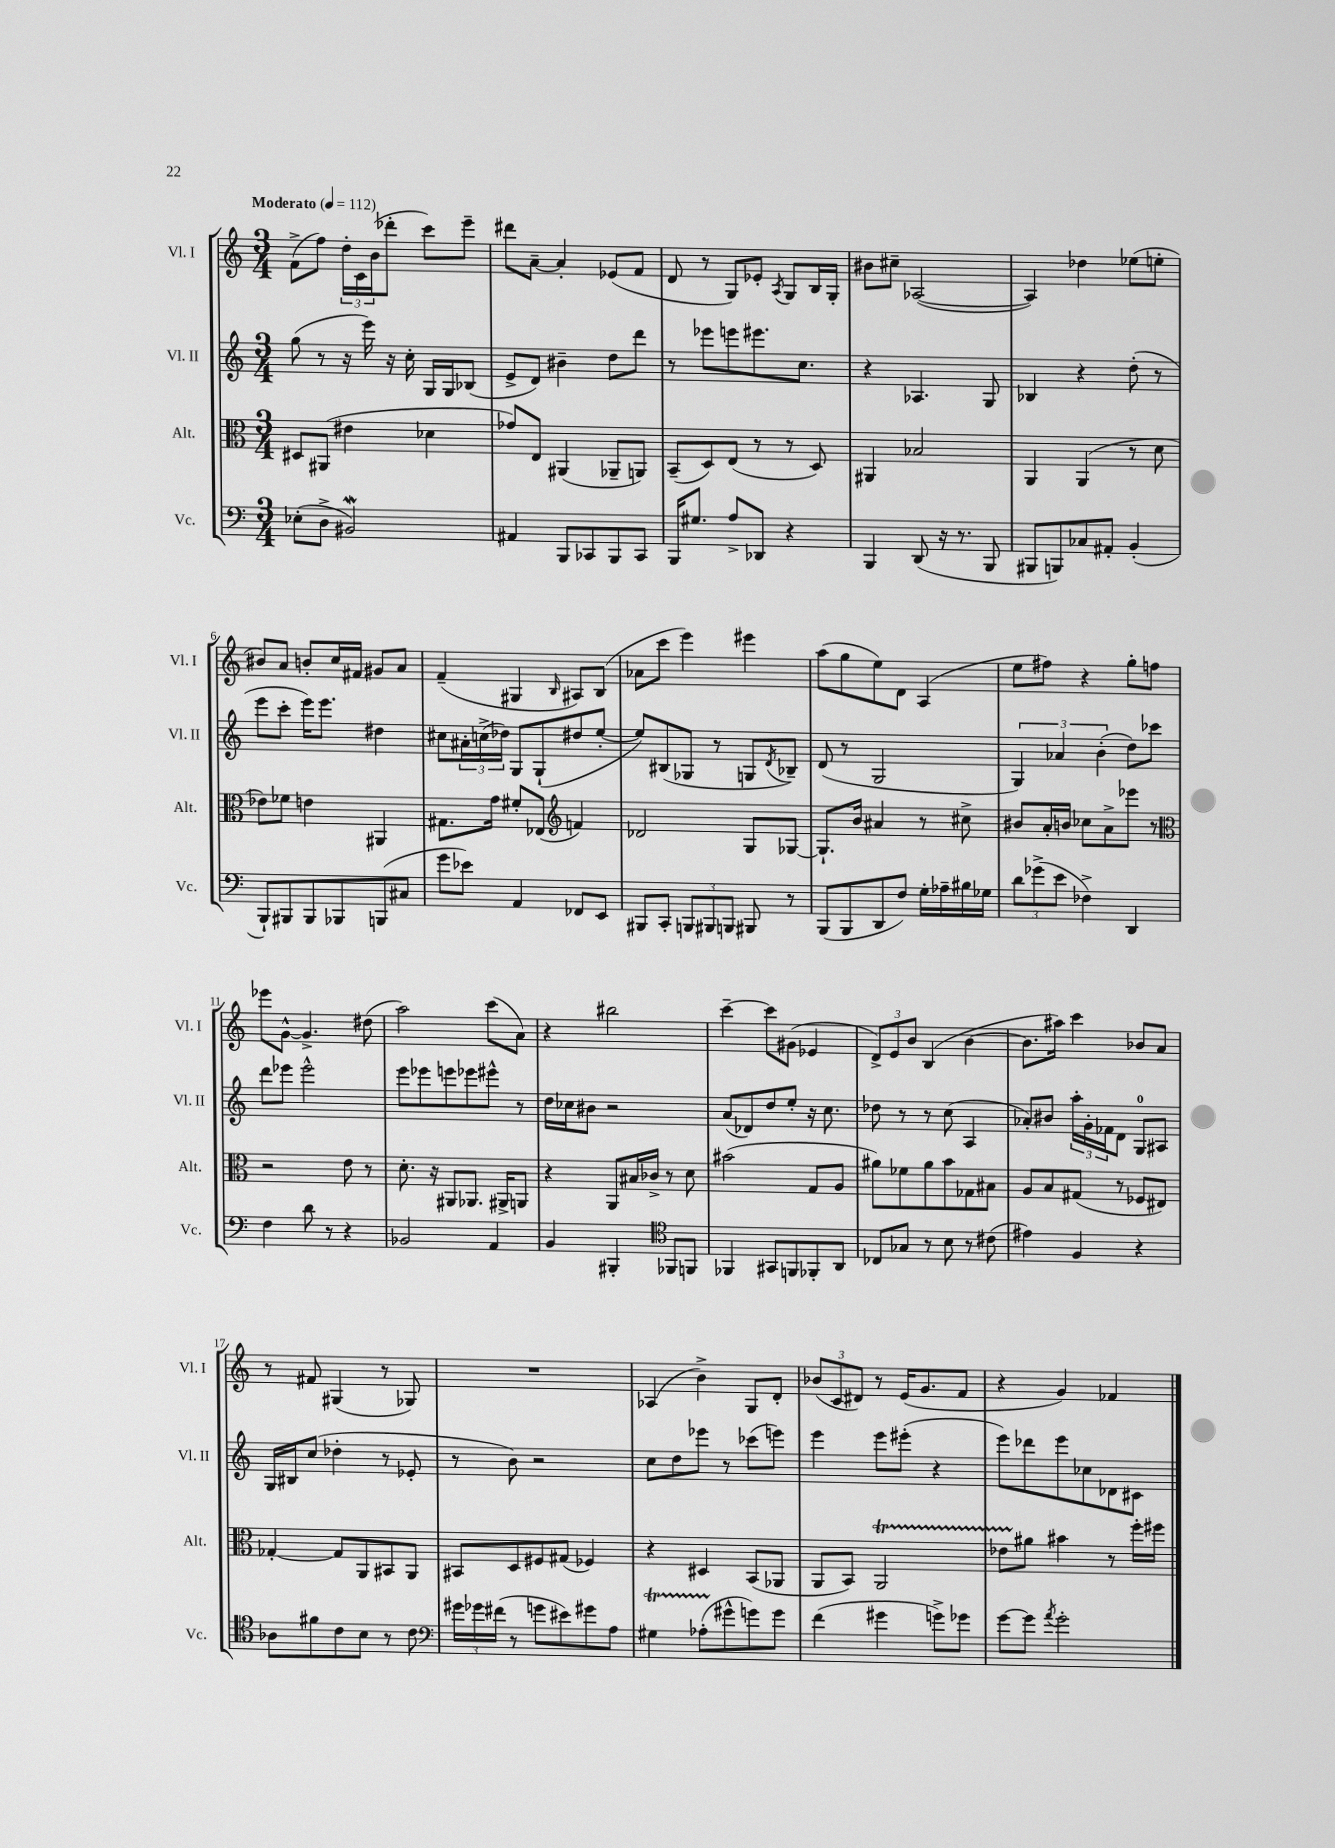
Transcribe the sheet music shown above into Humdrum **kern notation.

**kern	**kern	**kern	**kern
*part4	*part3	*part2	*part1
*staff4	*staff3	*staff2	*staff1
*I"Vc.	*I"Alt.	*I"Vl. II	*I"Vl. I
*I'Vc.	*I'Alt.	*I'Vl. II	*I'Vl. I
*clefF4	*clefC3	*clefG2	*clefG2
*k[]	*k[]	*k[]	*k[]
*M3/4	*M3/4	*M3/4	*M3/4
*MM112	*MM112	*MM112	*MM112
=1	=1	=1	=1
!	!	!	!LO:TX:a:B:t=Moderato
(8E-X'\L	8D#X/L	(8gg\	(8f^\L
8D^\J	(8AA#X/J	8r	8ff\J)
2BB#XW/)	4e#X\	16r	24dd'\LL
.	.	.	24c\
.	.	16eee\)	.
.	.	.	(24b\J
.	.	16r	8ddd-X'\J
.	.	16cc'\	.
.	4d-X\	16G/LL	8ccc\L)
.	.	16G/J	.
.	.	(8B-X/J	8eee~\J
=2	=2	=2	=2
4AA#X/	8g-X/L)	8e^/L	8ddd#X\L
.	8E/J	8d/J)	[8a~\J
8BBB/L	(4AA#X/	4b#X~\	4a'/]
8CC-X/	.	.	.
8BBB/	8AA-X~/L	8dd\L	(8e-X/L
8CC-/J	8AAn/J)	8ddd\J	8f/J
=3	=3	=3	=3
16BBB/KL	(8BB~/L	8r	8d/
8.G#X/J	.	.	.
.	8D/)	8eee-X\L	8r
8A^/L	(8E/J	8eeen\	8G/L)
8DD-X/J	8r	8.eee#X\	8e-X'/J
.	.	.	8qA/
4r	8r	.	8G/L
.	.	8.cc\J	.
.	8D/)	.	16B/L
.	.	.	16G'/JJ
=4	=4	=4	=4
4BBB/	4AA#X/	4r	8b#X\L
.	.	.	8cc#X~\J
(8DD/	2B-X/	4.A-X/	([2A-X/
16r	.	.	.
8.r	.	.	.
8BBB/	.	8G/	.
=5	=5	=5	=5
8BBB#X/L	4AA/	4B-X/	4A-/])
8BBBn/)	.	.	.
8C-X/	(4AA/	4r	4dd-X\
8AA#X'/J	.	.	.
(4BB'/	8r	(8dd'\	(8ee-X\L
.	8d\	8r	8een'\J
!!LO:LB:g=z
=6	=6	=6	=6
8BBB`/L)	8e-X\L)	8eee\L	8b#X/L)
8BBB#X/	8f-X\J	8ccc'\J	8a/J
8BBB#/	4en\	16eee\KL)	8bn'/L
.	.	8.eee\J	.
8BBB-X/	.	.	16cc/L
.	.	.	16f#X/JJ
(8BBBn/	4AA#X/	4dd#X\	8g#X/L
8C#X/J	.	.	8a/J
=7	=7	=7	=7
8g\L	8.G#X\L	8cc#X\L	(4f~/
8e-X\J)	.	24a#X'\L	.
.	.	(24ccn^\	.
.	16g\Jk	.	.
.	.	24dd-X\JJ)	.
4AA/	8f#X'/L	8G/L	4G#X/
.	(8E-X/J	(8G`/	.
*	*clefG2	*	*
.	.	.	16qqB/
8FF-X/L	4fn/)	8dd#X/	8A#X/L)
8EE/J	.	[8ee'/J	(8B/J
=8	=8	=8	=8
8BBB#X/L	2d-X/	8ee/L])	8a-X\L
8CC'/J	.	(8B#X/	8ccc\J
12BBBn/L	.	8G-X/J	4eee\)
12BBB#X/	.	.	.
.	.	8r	.
12BBBn/J	.	.	.
8BBB#X/	8G/L	8Gn/L	4eee#X\
.	.	8qd/	.
8r	[8G-X/J	8B-X~/J)	.
=9	=9	=9	=9
(8BBB/L	8.G-`/L]	(8d/	(8aa\L
8BBB/	.	8r	8gg\
.	16b/Jk	.	.
8DD/	4a#X/	2G/	8ee\)
8F/J)	.	.	8d\J
16G'\LL	8r	.	(4A/
16A-X~\	.	.	.
16B#X\	8cc#X^\	.	.
16G-X\JJ	.	.	.
=10	=10	=10	=10
12d\L	8b#X/L	6G/)	8ee\L
(12g-X^\	.	.	.
.	16a'/L	.	8ff#X\J)
12e\J	.	6a-X/	.
.	16bn/JJ	.	.
4F-X^\)	8cc-X\L	.	4r
.	.	(6b'\	.
.	8a^\	.	.
4DD/	8eee-X\J	8dd\L)	8gg'\L
.	8r	8ccc-X\J	8ffn\J
!!LO:LB:g=z
=11	=11	=11	=11
*	*clefC3	*	*
4F\	2r	8ddd\L	8eee-X\L
.	.	8eee-X\J	[8g^^\J
8d\	.	2eee-^^\	4.g^/]
8r	.	.	.
4r	8e\	.	.
.	8r	.	(8dd#X\
=12	=12	=12	=12
2BB-X/	8.d'\	8eee\L	2aa\)
.	.	8eee-X\	.
.	16r	.	.
.	8AA#X/L	8eeen\	.
.	8.AA-X/J	8eee-X\	.
4AA/	.	8eee#X^^\J	(8ccc\L
.	16AA#X^/KL	.	.
.	8AAn/J	8r	8a\J)
=13	=13	=13	=13
4BB/	4r	16dd\LL	4r
.	.	16cc-X\J	.
.	.	8b#X\J	.
4BBB#X'/	8AA/L	2r	2bb#X\
.	16B#X/L	.	.
.	16c-X^/JJ	.	.
*clefC4	*	*	*
8FF-X/L	8r	.	.
8FFn/J	8d\	.	.
=14	=14	=14	=14
4FF-X/	(2b#X\	(8a/L	[4ccc~\
.	.	8d-X/)	.
8GG#X/L	.	8dd/	8ccc\L]
8FFn/	.	8ee'/J	(8g#X\J
8FF-X'/	8G/L	16r	4e-X/
.	.	8.cc\	.
8AA/J	8A/J	.	.
=15	=15	=15	=15
8C-X/L	8a#X\L)	8dd-X\	12d^/L)
.	.	.	12e/
8G-X/J	8f-X\	8r	.
.	.	.	12b/J
8r	8a#\	8r	(4B/
8B\	8b\	(8cc\	.
8r	8G-X\	4A/	[4b\
(8c#X\	8B#X\J	.	.
=16	=16	=16	=16
4e#X\)	8A/L	8a-X'/L)	8.b\L]
.	8B/	8b#X/J	.
.	.	.	16aa#X\Jk)
4F/	(8G#X/J	24aa'\LL	4ccc\
.	.	24g'\	.
.	.	24f-X\J	.
.	8r	8d\J	.
4r	8F-X/L	8G/L	8b-X/L
.	8E#X/J)	8A#X/J	8a/J
!!LO:LB:g=z
=17	=17	=17	=17
8A-X\L	[4G-X'/	16G/LL	8r
.	.	16B#X/J	.
8f#X\	.	(8cc/J	8f#X/
8c\	8G-/L]	4dd-X'\	(4G#X/
8B\J	8AA/	.	.
8r	8BB#X/	8r	8r
8c\	8AA/J	8e-X'/	8G-X/)
=18	=18	=18	=18
*clefF4	*	*	*
24g#X\LL	8BB#X/L	8r	2.r
24g-X\	.	.	.
(24f#X\JJ	.	.	.
8r	8D/	8b\)	.
8gn\L	8F#X/	2r	.
8e#X\)	(8G#X/J	.	.
8g#X\	4F-X/)	.	.
8A\J	.	.	.
=19	=19	=19	=19
4G#Xt\	4r	8cc\L	(4A-X/
.	.	8dd\	.
(8A-XTTT'\L	4D#X/	8eee-X\J	4b^\)
8g#X^^\	.	8r	.
8gn\)	(8BB/L	(8ccc-X\L	8G/L
8g\J	8AA-X/J	8eeen\J)	8d'/J
=20	=20	=20	=20
(4f\	8AA/L	4eee\	(12b-X/L
.	.	.	12c/
.	8BB/J)	.	.
.	.	.	12d#X/J)
4g#X\	2AAT/	8eee\L	8r
.	.	(8eee#X'\J	(16e/KL
.	.	.	8.g/
8gn^\L)	.	4r	.
8g-X\J	.	.	8f/J
=21	=21	=21	=21
[8g\L	8e-XTTT\L	8eee\L)	4r
8g\J]	8a#X\J	8ddd-X\	.
8qa/	.	.	.
2g'\	4b#X\	8eee\	4g/)
.	.	8cc-X\	.
.	8r	8d-X\	4f-X/
.	16ff'\LL	8c#X\J	.
.	16ff#X\JJ	.	.
==	==	==	==
*-	*-	*-	*-
